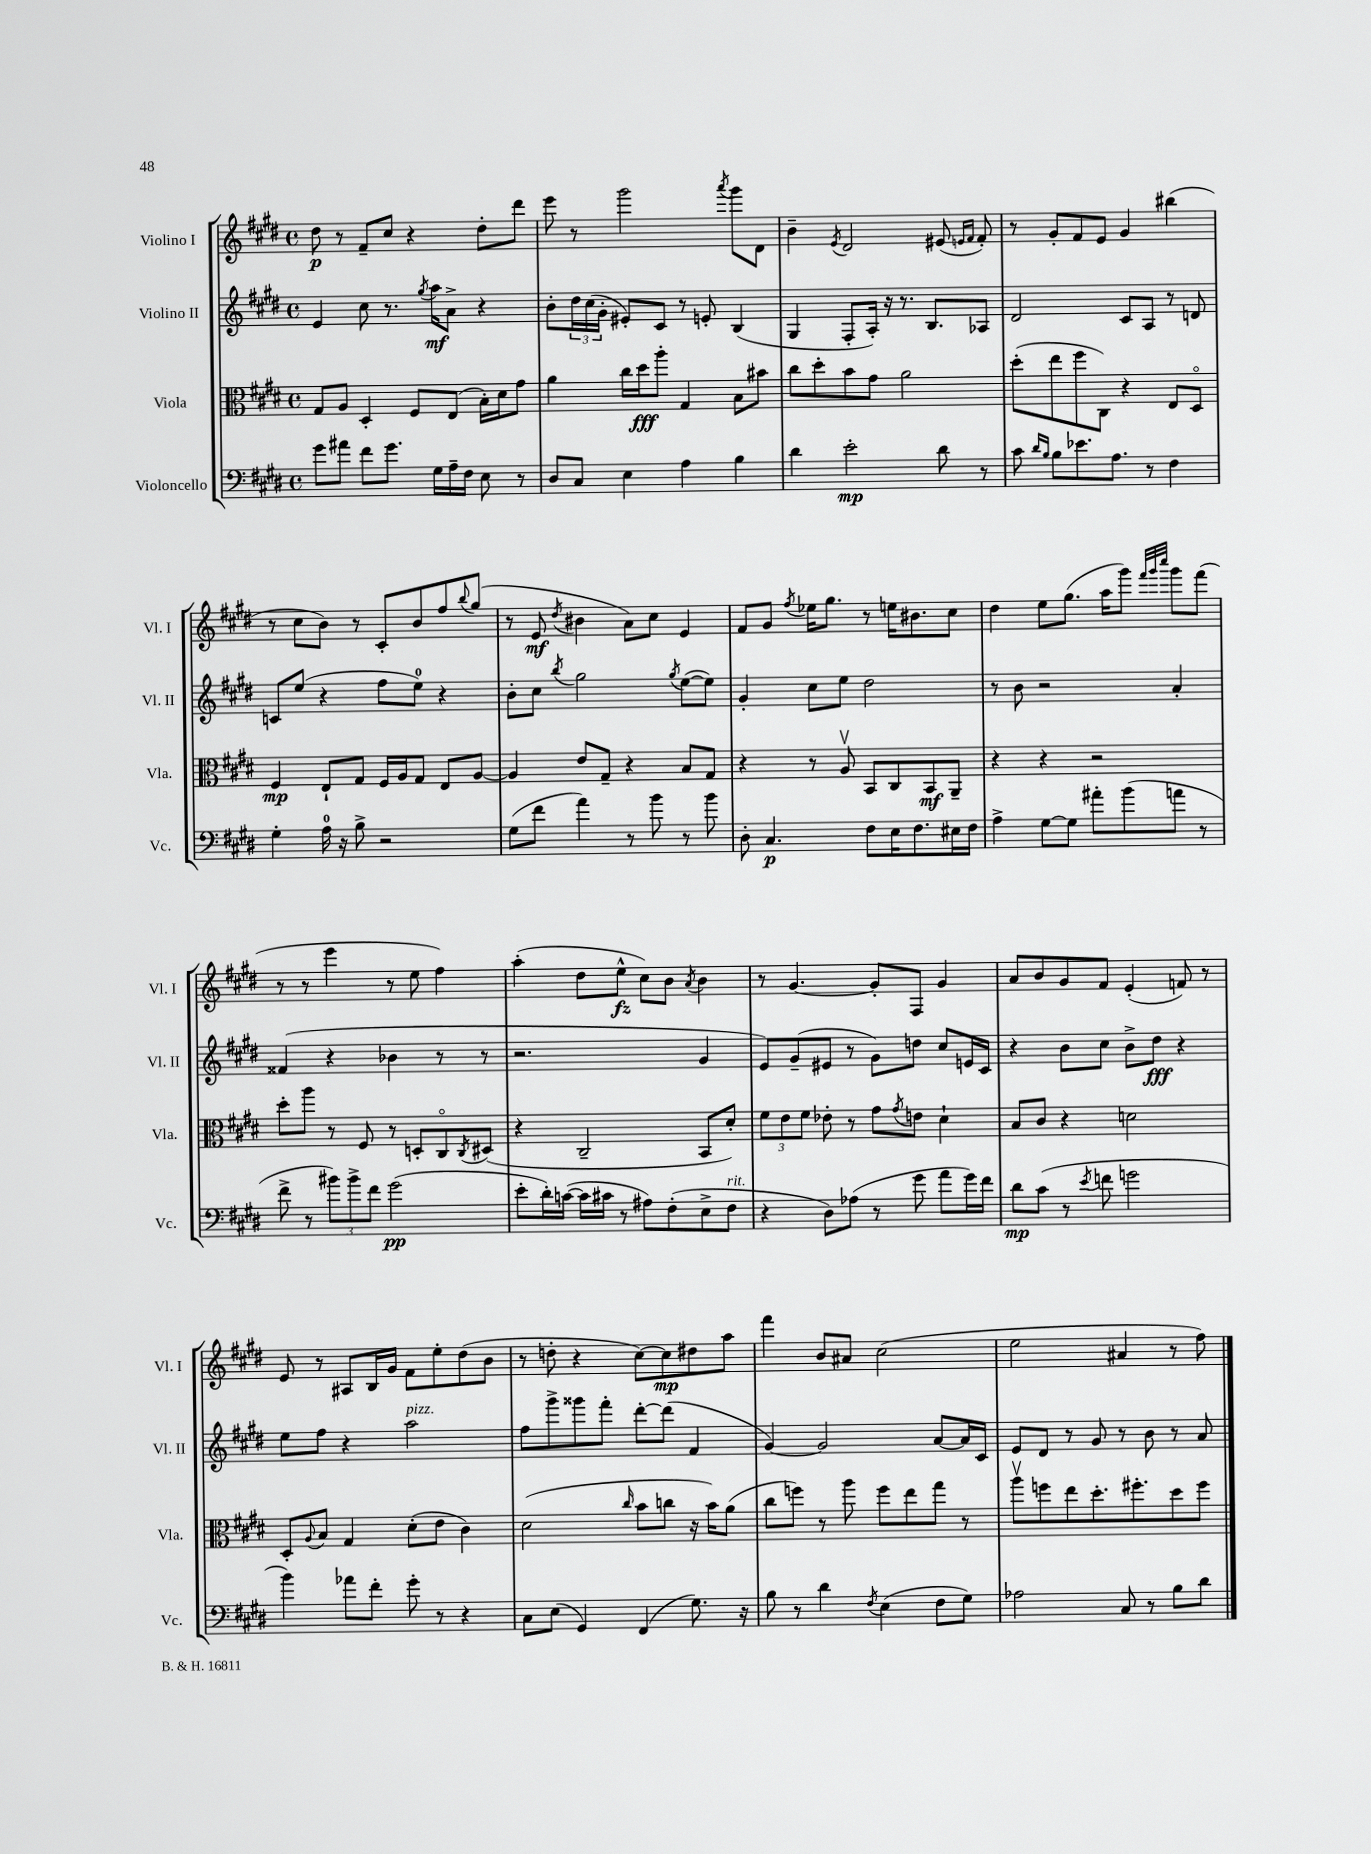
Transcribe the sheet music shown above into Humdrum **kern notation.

**kern	**dynam	**kern	**dynam	**kern	**dynam	**kern	**dynam
*part4	*part4	*part3	*part3	*part2	*part2	*part1	*part1
*staff4	*staff4	*staff3	*staff3	*staff2	*staff2	*staff1	*staff1
*I"Violoncello	*	*I"Viola	*	*I"Violino II	*	*I"Violino I	*
*I'Vc.	*	*I'Vla.	*	*I'Vl. II	*	*I'Vl. I	*
*clefF4	*	*clefC3	*	*clefG2	*	*clefG2	*
*k[f#c#g#d#]	*	*k[f#c#g#d#]	*	*k[f#c#g#d#]	*	*k[f#c#g#d#]	*
*M4/4	*	*M4/4	*	*M4/4	*	*M4/4	*
*met(c)	*	*met(c)	*	*met(c)	*	*met(c)	*
=61	=61	=61	=61	=61	=61	=61	=61
8g#\L	.	8G#/L	.	4e/	.	8dd#\	p
8a#X\J	.	8A/J	.	.	.	8r	.
8f#\L	.	4D#'/	.	8cc#\	.	8f#~/L	.
8.g#\J	.	.	.	8.r	.	8cc#/J	.
.	.	8F#/L	.	.	.	4r	.
.	.	.	.	8qgg#/	.	.	.
16G#\LL	.	.	.	16aa\KL	mf	.	.
16A~\	.	(8E/J	.	8a^\J	.	.	.
16F#\JJ	.	.	.	.	.	.	.
8E\	.	16B'\LL)	.	4r	.	8dd#'\L	.
.	.	16d#\J	.	.	.	.	.
8r	.	8g#\J	.	.	.	8ddd#\J	.
=62	=62	=62	=62	=62	=62	=62	=62
8D#/L	.	4a\	.	8b'\L	.	8eee\	.
8C#/J	.	.	.	24dd#\L	.	8r	.
.	.	.	.	(24cc#\	.	.	.
.	.	.	.	24g#'\JJ	.	.	.
4E\	.	16cc#\LL	.	8e#X'/L)	.	2ggg#\	.
.	.	16dd#\J	fff	.	.	.	.
.	.	8aa'\J	.	8c#/J	.	.	.
4A\	.	4G#/	.	8r	.	.	.
.	.	.	.	8en'/	.	.	.
.	.	.	.	.	.	8qaaa/	.
4B\	.	8B\L	.	(4B/	.	8ggg#\L	.
.	.	8b#X\J	.	.	.	8d#\J	.
=63	=63	=63	=63	=63	=63	=63	=63
4d#\	.	8cc#\L	.	4G#/	.	4b~\	.
.	.	8dd#'\	.	.	.	.	.
.	.	.	.	.	.	8qe/	.
2e'\	mp	8b\	.	8F#'/L	.	2d#/	.
.	.	8g#\J	.	16A'/Jk)	.	.	.
.	.	.	.	16r	.	.	.
.	.	2a\	.	8.r	.	.	.
.	.	.	.	8.B/L	.	.	.
8d#\	.	.	.	.	.	(8e#X/	.
.	.	.	.	.	.	16qqen/LL	.
.	.	.	.	.	.	16qqf#/JJ	.
8r	.	.	.	8A-X/J	.	8f#'/)	.
=64	=64	=64	=64	=64	=64	=64	=64
8c#\	.	(8dd#'\L	.	2d#/	.	8r	.
16qqd#/LL	.	.	.	.	.	.	.
16qqB/JJ	.	.	.	.	.	.	.
8B\L	.	8ee\	.	.	.	8g#'/L	.
8.e-X\	.	8ff#\	.	.	.	8f#/	.
.	.	8C#\J)	.	.	.	8e/J	.
8.A\J	.	.	.	.	.	.	.
.	.	4r	.	8c#/L	.	4g#/	.
8r	.	.	.	8A/J	.	.	.
4F#\	.	8E/L	.	8r	.	(4bb#X\	.
.	.	8D#/J	.	8dn/	.	.	.
!!LO:LB:g=z
=65	=65	=65	=65	=65	=65	=65	=65
4G#'\	.	4F#/	mp	8cn/L	.	8r	.
.	.	.	.	(8ee/J	.	8cc#\L	.
16A\	.	8E`/L	.	4r	.	8b\J)	.
16r	.	.	.	.	.	.	.
8B^\	.	8G#/J	.	.	.	8r	.
2r	.	16F#/LL	.	8ff#\L	.	8c#'/L	.
.	.	16A/J	.	.	.	.	.
.	.	8G#/J	.	8ee\J)	.	8b/	.
.	.	8E/L	.	4r	.	8ff#/	.
.	.	.	.	.	.	8qqbb/	.
.	.	[8A/J	.	.	.	(8gg#/J	.
=66	=66	=66	=66	=66	=66	=66	=66
(8G#\L	.	4A/]	.	8b'\L	.	8r	.
8f#\J	.	.	.	8cc#\J	.	8e/	mf
.	.	.	.	8qbb/	.	8qdd#/	.
4a\)	.	8e/L	.	2gg#\	.	4b#X\	.
.	.	8G#~/J	.	.	.	.	.
8r	.	4r	.	.	.	8a\L)	.
8b\	.	.	.	.	.	8cc#\J	.
.	.	.	.	8qgg#/	.	.	.
8r	.	8B/L	.	([8ee\L	.	4e/	.
8b\	.	8G#/J	.	8ee\J])	.	.	.
=67	=67	=67	=67	=67	=67	=67	=67
8D#'\	.	4r	.	4g#'/	.	8f#/L	.
4.C#/	p	.	.	.	.	8g#/J	.
.	.	.	.	.	.	8qff#/	.
.	.	8r	.	8cc#\L	.	16ee-X\KL	.
.	.	.	.	.	.	8.gg#\J	.
.	.	8Av/	.	8ee\J	.	.	.
8F#\L	.	8BB/L	.	2dd#\	.	8r	.
16E\K	.	8C#/	.	.	.	16een\KL	.
8.F#\	.	.	.	.	.	8.b#X\	.
.	.	8BB/	mf	.	.	.	.
16E#X\L	.	8AA~/J	.	.	.	8cc#\J	.
16F#\JJ	.	.	.	.	.	.	.
=68	=68	=68	=68	=68	=68	=68	=68
4A^\	.	4r	.	8r	.	4dd#\	.
.	.	.	.	8b\	.	.	.
[8G#\L	.	4r	.	2r	.	8ee\L	.
8G#\J]	.	.	.	.	.	(8.gg#\J	.
8a#X'\L	.	2r	.	.	.	.	.
.	.	.	.	.	.	16aa\KL	.
(8b\	.	.	.	.	.	8ggg#\J)	.
.	.	.	.	.	.	32qqfff#/LLL	.
.	.	.	.	.	.	32qqggg#/	.
.	.	.	.	.	.	32qqcccc#/JJJ	.
8an\J	.	.	.	4a'/	.	8ggg#\L	.
8r	.	.	.	.	.	(8fff#\J	.
!!LO:LB:g=z
=69	=69	=69	=69	=69	=69	=69	=69
8f#^\	.	8dd#'\L	.	(4f##X/	.	8r	.
8r	.	8aa\J	.	.	.	8r	.
12b#X\L)	.	8r	.	4r	.	4eee\	.
12b#^\	.	.	.	.	.	.	.
.	.	8F#/	.	.	.	.	.
12f#\J	.	.	.	.	.	.	.
(2g#\	pp	8r	.	4b-X\	.	8r	.
.	.	8Dn'/L	.	.	.	8ee\	.
.	.	8C#/	.	8r	.	4ff#\)	.
.	.	8qC#/	.	.	.	.	.
.	.	(8D#X/J	.	8r	.	.	.
=70	=70	=70	=70	=70	=70	=70	=70
8e'\L	.	4r	.	2.r	.	(4aa'\	.
16d#'\L)	.	.	.	.	.	.	.
([16cn\JJ	.	.	.	.	.	.	.
16c\LL]	.	2C#~/	.	.	.	8dd#\L	.
16c#X\JJ	.	.	.	.	.	.	.
8r	.	.	.	.	.	8ee^^\J	fz
8A#X\L)	.	.	.	.	.	8cc#\L)	.
(8F#'\	.	.	.	.	.	8b\J	.
.	.	.	.	.	.	8qa/	.
8E^\	.	8BB/L	.	4g#/	.	4b\	.
!LO:TX:a:i:t=rit.	!	!	!	!	!	!	!
8F#\J	.	8d#'/J)	.	.	.	.	.
=71	=71	=71	=71	=71	=71	=71	=71
4r	.	12f#\L	.	8e/L)	.	8r	.
.	.	12e\	.	.	.	.	.
.	.	.	.	(8g#~/	.	[4.g#/	.
.	.	12f#\J	.	.	.	.	.
8D#\L)	.	8e-X'\	.	8e#X/J	.	.	.
(8A-X\J	.	8r	.	8r	.	.	.
8r	.	8g#\L	.	8g#\L)	.	8g#'/L]	.
.	.	8qg#/	.	.	.	.	.
8g#\	.	8en\J	.	8ddn\J	.	8F#/J	.
8a\L	.	4d#`\	.	8cc#/L	.	4g#/	.
16g#\L)	.	.	.	16en/L	.	.	.
16f#\JJ	.	.	.	16c#/JJ	.	.	.
=72	=72	=72	=72	=72	=72	=72	=72
8d#\L	mp	8B/L	.	4r	.	8a/L	.
(8c#\J	.	8c#/J	.	.	.	8b/	.
8r	.	4r	.	8b\L	.	8g#/	.
8qe/	.	.	.	.	.	.	.
8fn\	.	.	.	8cc#\J	.	8f#/J	.
2gn\	.	2dn\	.	8b^\L	.	(4e'/	.
.	.	.	.	8dd#\J	fff	.	.
.	.	.	.	4r	.	8fn/)	.
.	.	.	.	.	.	8r	.
!!LO:LB:g=z
=73	=73	=73	=73	=73	=73	=73	=73
4b\)	.	8D#'/L	.	8ee\L	.	8e/	.
.	.	8qqA/	.	.	.	.	.
.	.	8B/J	.	8ff#\J	.	8r	.
8a-X\L	.	4G#/	.	4r	.	8A#X/L	.
8f#'\J	.	.	.	.	.	16B/L	.
.	.	.	.	.	.	16g#/JJ	.
!	!	!	!	!LO:TX:a:i:t=pizz.	!	!	!
8g#'\	.	(8d#'\L	.	2aa\	.	8f#\L	.
8r	.	8e\J	.	.	.	8ee'\	.
4r	.	4c#\)	.	.	.	(8dd#\	.
.	.	.	.	.	.	8b\J	.
=74	=74	=74	=74	=74	=74	=74	=74
8C#\L	.	(2d#\	.	8ff#\L	.	8r	.
(8E\J	.	.	.	8ggg#^\	.	8ddn'\	.
4GG#/)	.	.	.	8ggg##X\	.	4r	.
.	.	.	.	8fff#'\J	.	.	.
.	.	16qqcc#/	.	.	.	.	.
(4FF#/	.	8b\L	.	[8ddd#'\L	.	[8cc#\L)	.
.	.	8ccn\J	.	(8ddd#\J]	.	8cc#\]	mp
8.G#\)	.	16r	.	4f#/	.	8dd#X\	.
.	.	16b\KL)	.	.	.	.	.
.	.	(8a\J	.	.	.	8aa\J	.
16r	.	.	.	.	.	.	.
=75	=75	=75	=75	=75	=75	=75	=75
8B\	.	8cc#\L	.	[4g#/)	.	4fff#\	.
8r	.	8ffn\J)	.	.	.	.	.
4d#\	.	8r	.	2g#/]	.	8b/L	.
.	.	8aa\	.	.	.	8a#X/J	.
8qF#/	.	.	.	.	.	.	.
(4E\	.	8ff\L	.	.	.	(2cc#\	.
.	.	8ee\	.	.	.	.	.
8F#\L	.	8gg#\J	.	[8a/L	.	.	.
8G#\J)	.	8r	.	16a/L]	.	.	.
.	.	.	.	16c#/JJ	.	.	.
=76	=76	=76	=76	=76	=76	=76	=76
2A-X\	.	8aav\L	.	8e/L	.	2ee\	.
.	.	8ffn\	.	8d#/J	.	.	.
.	.	8ee\	.	8r	.	.	.
.	.	8.dd#'\	.	8g#/	.	.	.
8C#/	.	.	.	8r	.	4a#X/	.
.	.	8.ff#X'\	.	.	.	.	.
8r	.	.	.	8b\	.	.	.
8B\L	.	8dd#\	.	8r	.	8r	.
8d#\J	.	8ff#\J	.	8a/	.	8ff#\)	.
==	==	==	==	==	==	==	==
*-	*-	*-	*-	*-	*-	*-	*-
